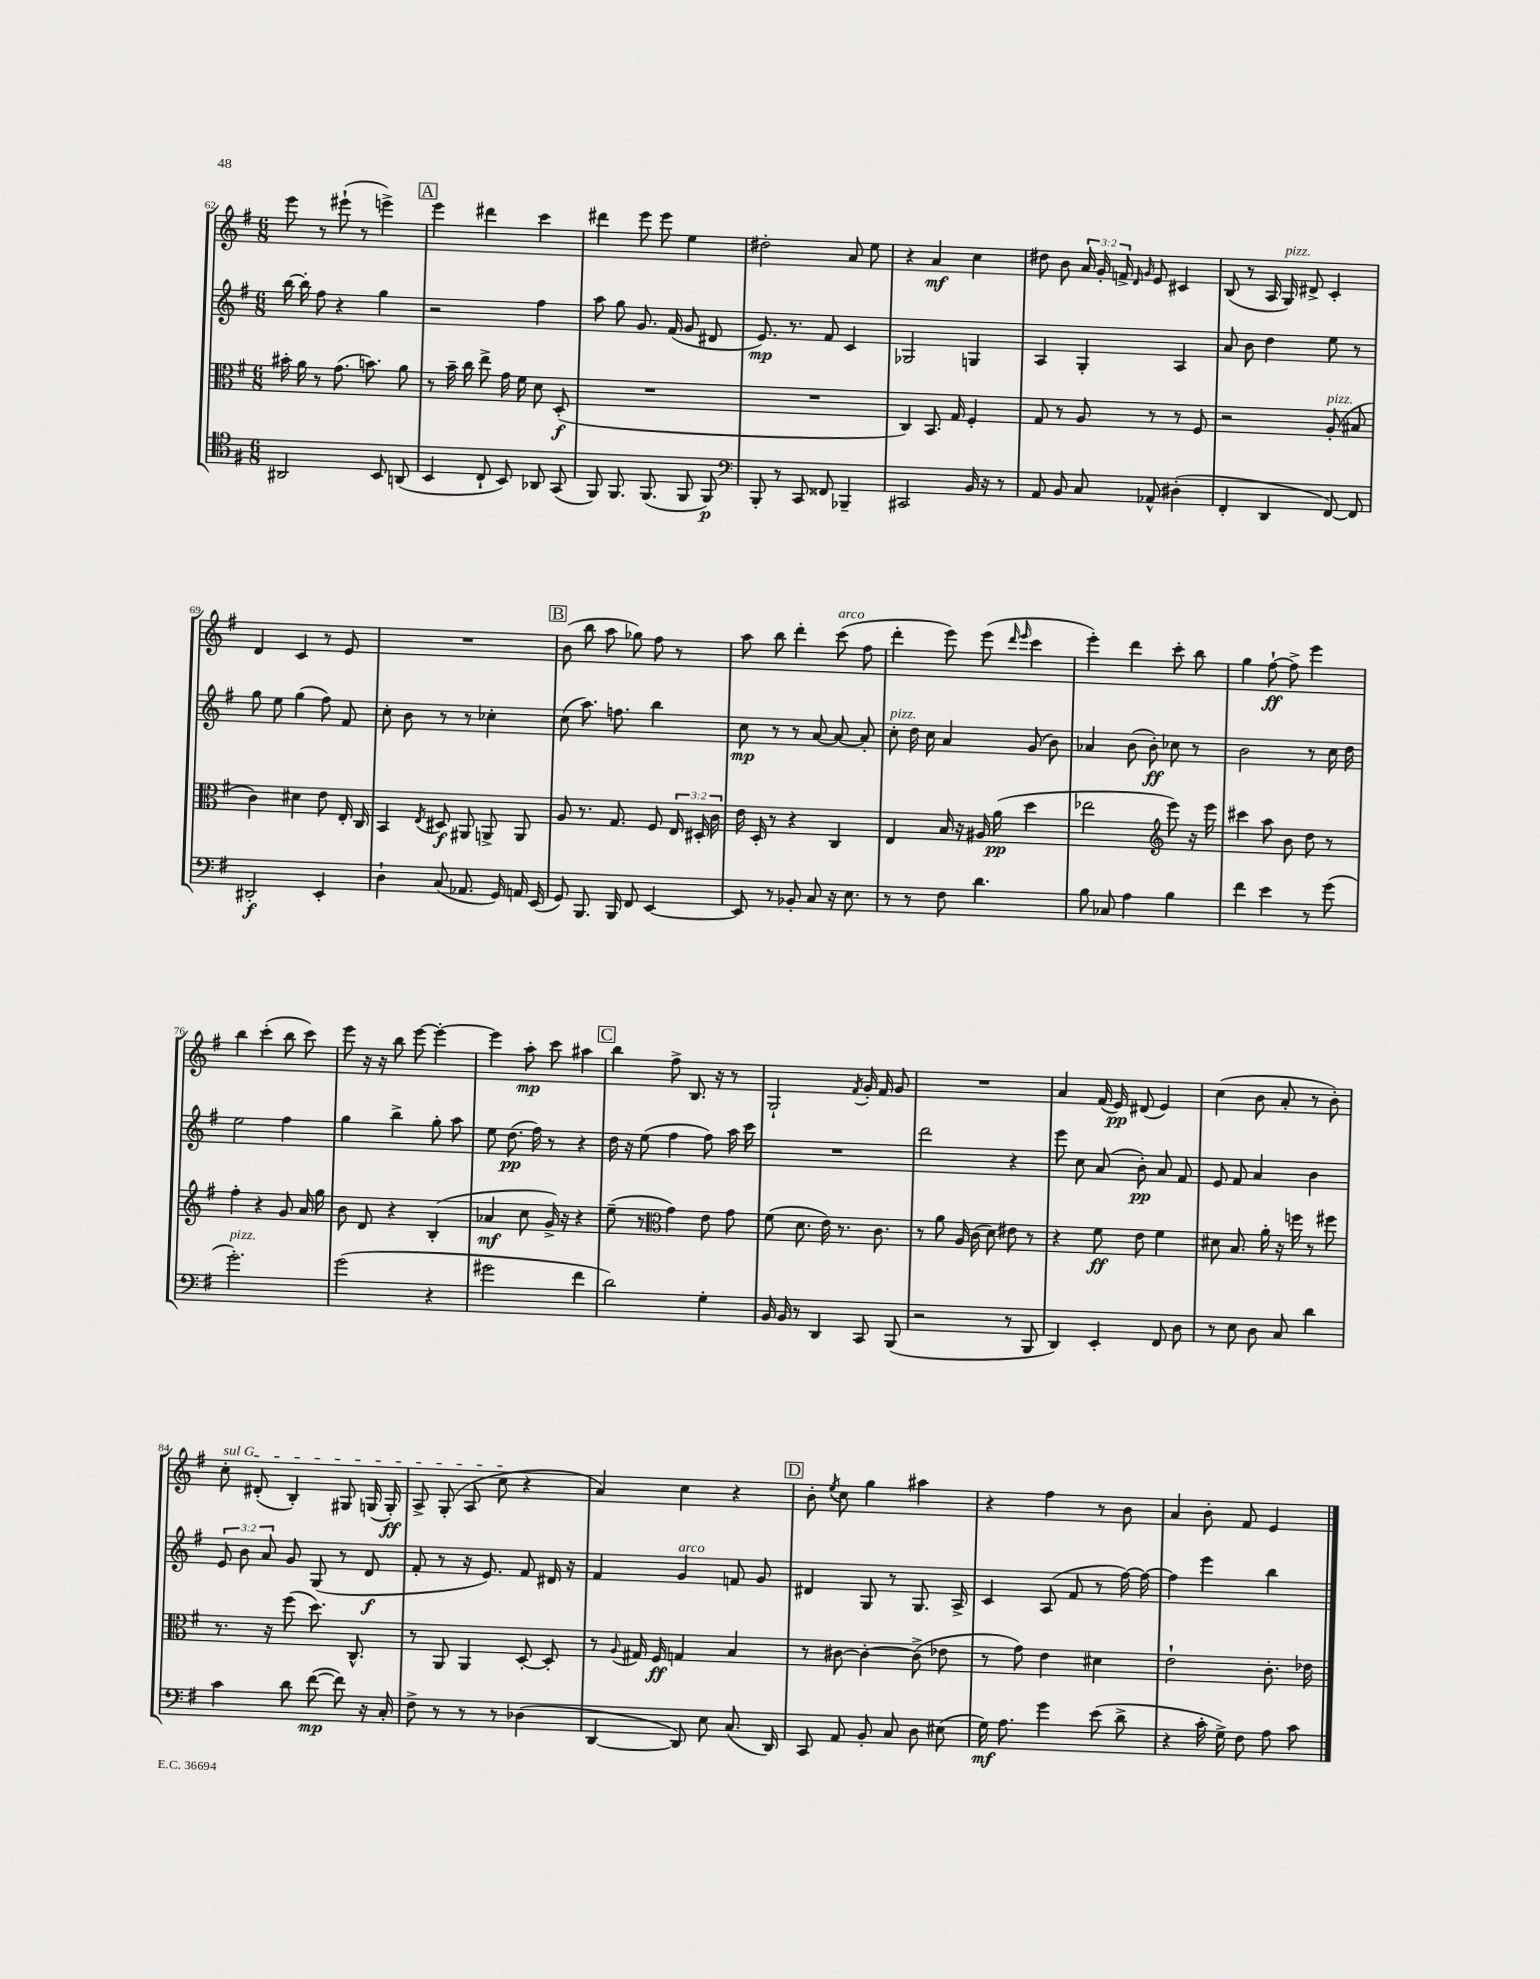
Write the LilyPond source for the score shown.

<<
\new StaffGroup <<
\new Staff = "s0" {
    \clef treble \key g \major \numericTimeSignature \time 6/8 \override Staff.TupletNumber.text = #tuplet-number::calc-fraction-text
    \autoBeamOff e'''8 r8 eis'''8-!( r8 e'''4->) |
    \mark \markup { \box "A" } e'''4 dis'''4 c'''4 |
    dis'''4 e'''8 e'''8 e''4 |
    dis''2-. a'8 e''8 |
    r4 a'4\mf c''4 |
    dis''8 b'8 \tuplet 3/2 { a'16 g'16-. f'16-> } \grace { d'16 g'16 } e'8 cis'4 |
    b8( r8 a16 g16^\markup { \italic "pizz." }) dis'8-> c'4-. |
    d'4 c'4 r8 e'8 |
    R2. |
    \mark \markup { \box "B" } b'8( b''8 a''8 ges''8) fis''8 r8 |
    a''8 b''8 d'''4-. c'''8^\markup { \italic "arco" }( fis''8 |
    d'''4-. e'''8) e'''8( \grace { d'''16 e'''16 } c'''4 |
    e'''4-.) d'''4 c'''8-. b''8 |
    g''4 fis''8~-!\ff fis''8-> e'''4 |
    b''4 c'''4-.( b''8 c'''8) |
    e'''8 r16 r16 b''8 e'''8~ e'''4~-. |
    e'''4 a''8-.\mp c'''8 ais''4 |
    \mark \markup { \box "C" } b''4 fis''8-> b8. r16 r8 |
    g2-! \acciaccatura { fis'8 } g'16-. fis'16 g'8 |
    R2. |
    a'4 fis'16( e'16\pp) dis'8( e'4) |
    c''4( b'8 a'8-. r8 b'8-.) |
    \once \override TextSpanner.bound-details.left.text = \markup { \italic "sul G" } c''8-.\startTextSpan dis'8-.( b4-.) gis8 g16( g16-.\ff) |
    a8-> g8-.( a8 c''8\stopTextSpan r4 |
    a'4) c''4 r4 |
    \mark \markup { \box "D" } b'8-. \acciaccatura { e''8 } c''8 g''4 ais''4 |
    r4 fis''4 r8 b'8 |
    a'4 b'8-. fis'8 e'4 \bar "|." |
}
\new Staff = "s1" {
    \clef treble \key g \major \numericTimeSignature \time 6/8 \override Staff.TupletNumber.text = #tuplet-number::calc-fraction-text
    \autoBeamOff b''16~ b''16-. fis''8 r4 g''4 |
    \mark \markup { \box "A" } r2 fis''4 |
    a''8 g''8 g'8. fis'16( g'8 dis'8 |
    e'8.\mp) r8. fis'8 c'4 |
    ges2 g4 |
    a4 g4-. a4 |
    a'8 b'8 d''4 e''8 r8 |
    g''8 e''8 g''4( fis''8) fis'8 |
    c''8-. b'8 r8 r8 ces''4-. |
    \mark \markup { \box "B" } c''8( a''8.) f''8. b''4 |
    c''8\mp r8 r8 a'8~ a'8~ a'8-. |
    c''8-.^\markup { \italic "pizz." } d''16 c''16 a'4 g'8( b'8) |
    aes'4 b'8( b'8-.\ff) ces''8 r8 |
    b'2 r8 c''16 d''16 |
    e''2 fis''4 |
    g''4 b''4-> g''8-. a''8 |
    e''8 d''8.\pp( fis''16) r8 r4 |
    \mark \markup { \box "C" } d''16 r16 e''8( fis''4 fis''8) a''16 c'''16 |
    R2. |
    d'''2 r4 |
    e'''8 c''8 a'8( b'8-.\pp) a'8 fis'8 |
    e'8 fis'8 a'4 b'4 |
    \tuplet 3/2 { e'8 b'8 a'8 } g'8 g8( r8 d'8\f |
    fis'8-. r8 r16 e'8.) fis'8 dis'16 r16 |
    fis'4 g'4^\markup { \italic "arco" } f'8 g'8 |
    \mark \markup { \box "D" } dis'4 g8 r8 g8. a16-> |
    c'4 a8( fis'8 r8 fis''16~) fis''16~ |
    fis''4 e'''4 b''4 \bar "|." |
}
\new Staff = "s2" {
    \clef alto \key g \major \numericTimeSignature \time 6/8 \override Staff.TupletNumber.text = #tuplet-number::calc-fraction-text
    \autoBeamOff bis'16-. a'16 r8 g'8.( b'8.) a'8 |
    \mark \markup { \box "A" } r8 b'16-- c''16 e''8-> g'16 fis'16 d'8 d8-.\f( |
    R2. |
    R2. |
    c4) b,8. g16 fis4-. |
    g8 r8 a8 r8 r8 fis8 |
    r2 a8-.^\markup { \italic "pizz." }( bis8 |
    c'4) dis'4 e'8 e16-. c16 |
    b,4 \acciaccatura { e8 } dis8\f ais,8 a,8-> a,8 |
    \mark \markup { \box "B" } a8 r8. g8. fis8 \tuplet 3/2 { e16 dis16-. c'16 } |
    e'16 d16-. r8 r4 c4 |
    e4 b16 r16 ais16 a'16\pp( d''4 |
    ees''2 \clef treble e'''8) r16 e'''16 |
    cis'''4 a''8 b'8 d''8 r8 |
    fis''4-. r4 g'8 a'16 g''16 |
    b'8 d'8 r4 b4-.( |
    aes'4\mf c''8 g'16->) r16 r4 |
    \mark \markup { \box "C" } e''8--( r8 \clef alto g'4) e'8 g'8 |
    fis'8( d'8. e'16) r8. c'8. |
    r8 a'8 a16 c'16( d'8) eis'8 r8 |
    r4 fis'8\ff e'8 fis'4 |
    dis'8 b8. a'16-. r16 f''16 r8 fis''8 |
    r8. r16 fis''8( d''8.) c8.-^ |
    r8 a,8 a,4 d8~-. d8-. |
    r8 \appoggiatura { a8 } gis16 fis16\ff g4 b4 |
    \mark \markup { \box "D" } r8 cis'8~ cis'4~-. cis'8->( ees'8 |
    r8 g'8) e'4 dis'4 |
    e'2-! c'8.-. ees'16 \bar "|." |
}
\new Staff = "s3" {
    \clef tenor \key g \major \numericTimeSignature \time 6/8
    \autoBeamOff ais,2 b,8 a,8( |
    \mark \markup { \box "A" } b,4 c8-! b,8) aes,8 g,8( |
    fis,8) fis,8. fis,8.( fis,8 fis,8\p) |
    \clef bass b,,8-. r8 c,8 fisis,8 bes,,4-- |
    cis,2 b,16 r16 r8 |
    a,8 b,8 c8 aes,8-^ dis4-.( |
    fis,4-. d,4 fis,8~) fis,8 |
    dis,2-.\f e,4-. |
    d4-! c8( aes,8. g,16) a,16 e,16( |
    \mark \markup { \box "B" } g,8) b,,8. b,,16 fis,8 e,4~ |
    e,8 r8 bes,8-. c8 r16 e8. |
    r8 r8 fis8 d'4. |
    b8 ces8 a4 b4 |
    fis'4 e'4 r8 g'8( |
    g'2.-.^\markup { \italic "pizz." }) |
    g'2( r4 |
    gis'2 fis'4 |
    \mark \markup { \box "C" } d'2) g4-. |
    b,16 b,16 r8 d,4 c,8 b,,8( |
    r2 r8 b,,8 |
    d,4) e,4-. fis,8 d8 |
    r8 e8 d8 c8 d'4 |
    c'4 d'8 fis'8~\mp( fis'8) r16 c16-. |
    fis8-> r8 r8 r8 des4( |
    d,4~ d,8) e8 c8.( d,16) |
    \mark \markup { \box "D" } c,8 a,8 b,8-. c8 d8 eis8( |
    g16\mf) a8. g'4 e'8( d'8-> |
    r4 c'16-. g16->) fis8 a8 c'8 \bar "|." |
}
>>
>>
\layout { \context { \Score currentBarNumber = #62 } }
